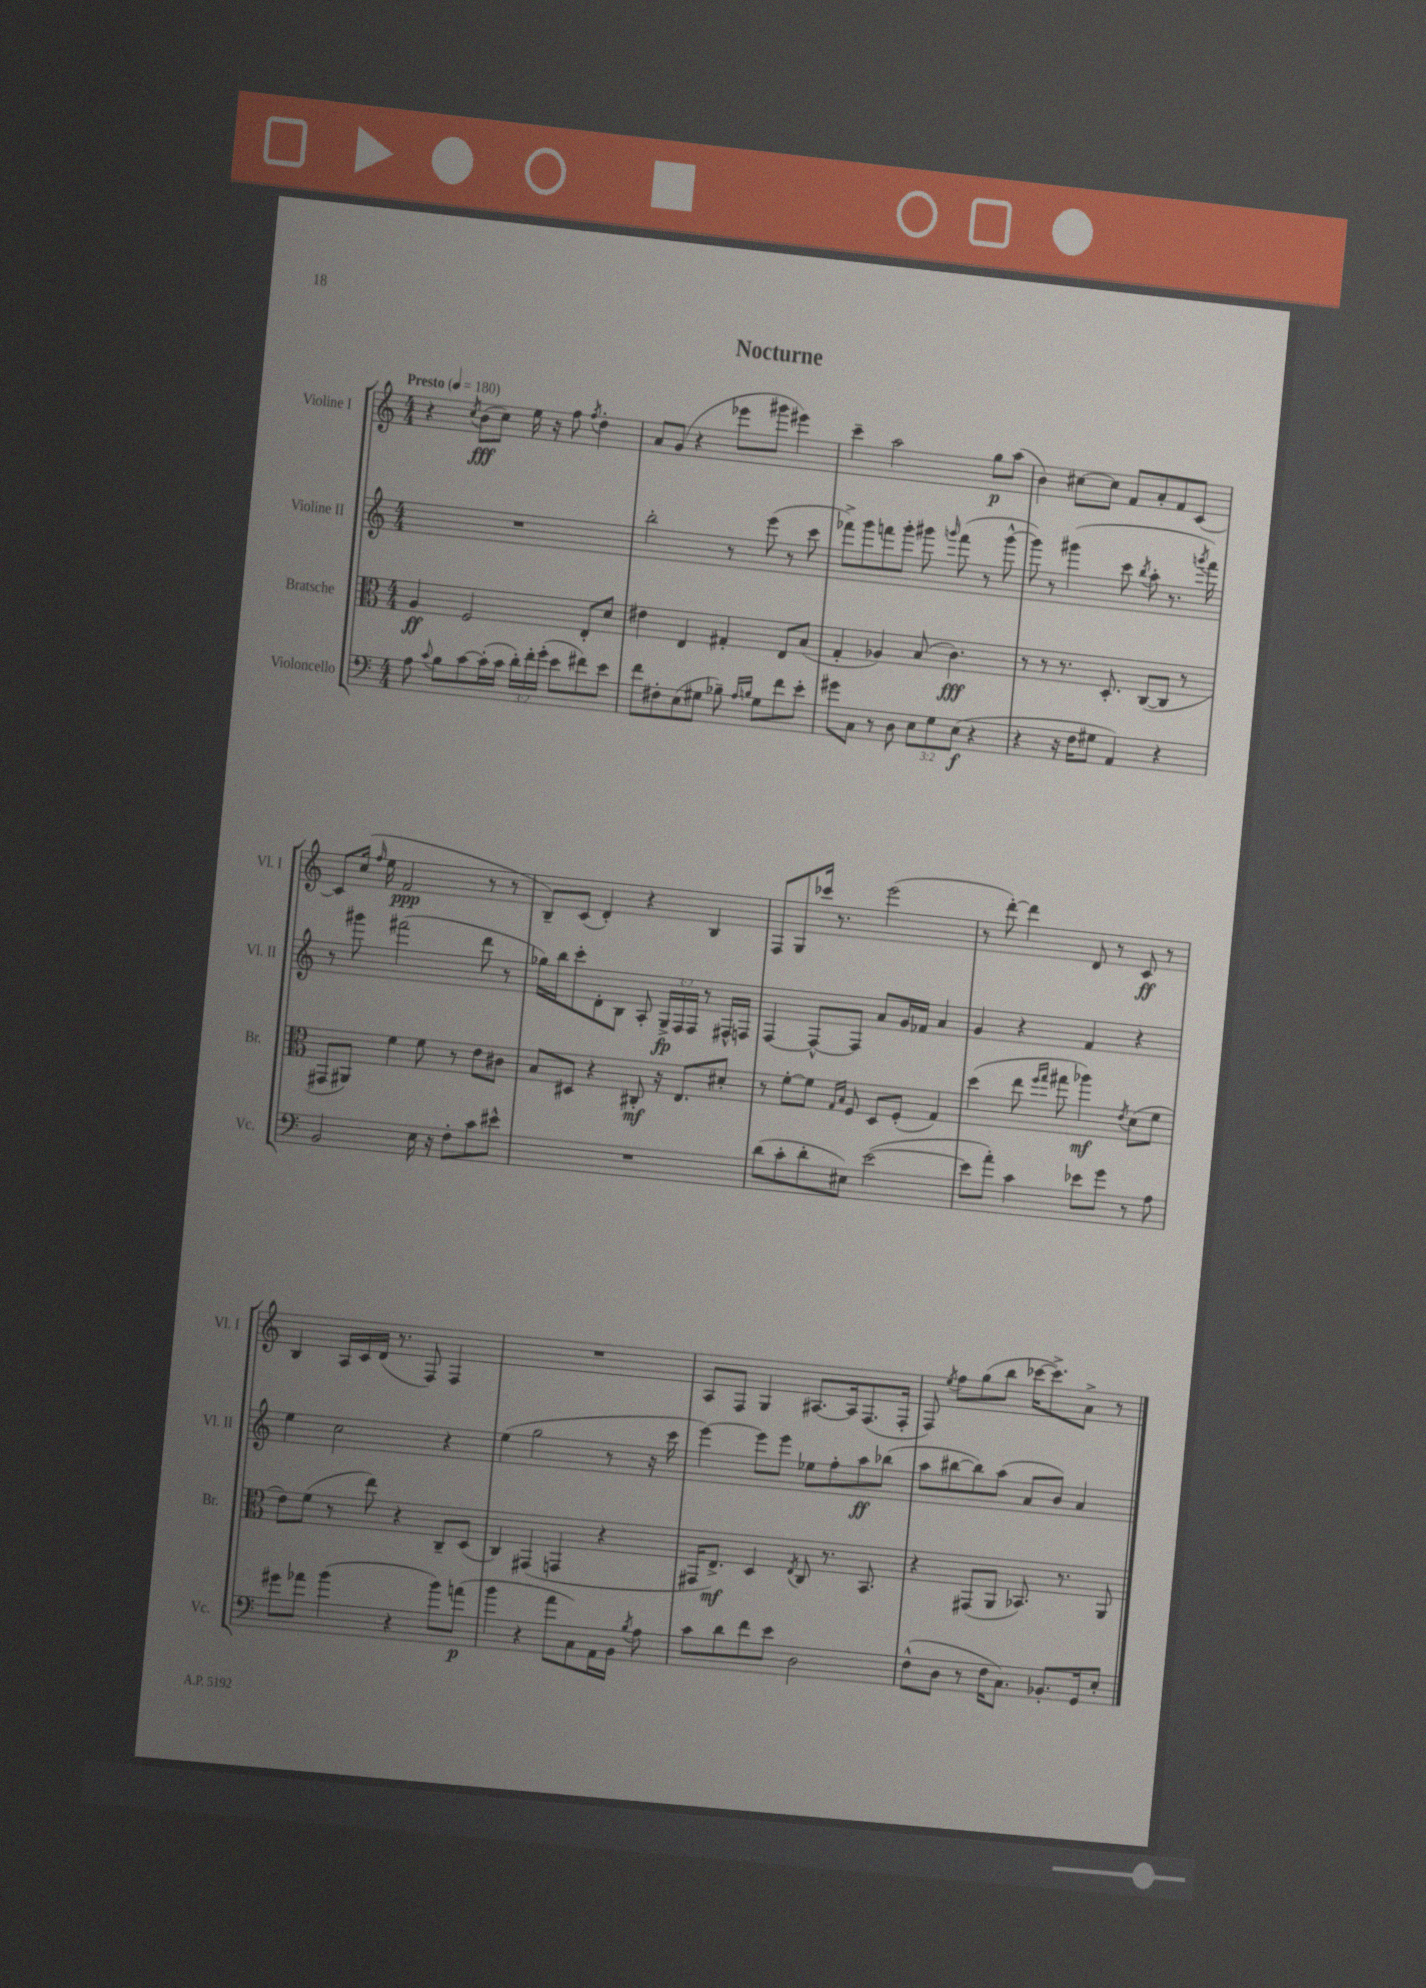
\header { title = "Nocturne" }
<<
\new StaffGroup <<
\new Staff = "s0" \with { instrumentName = "Violine I" shortInstrumentName = "Vl. I" } {
    \clef treble \key c \major \numericTimeSignature \time 4/4 \tempo "Presto" 4 = 180
    \autoBeamOff r4 \acciaccatura { c''8 } b'8[\fff( c''8]) e''16 r16 f''8 \acciaccatura { f''8 } d''4-. |
    a'8[ g'8]( r4 ees'''8[ gis'''8] eis'''4) |
    c'''4-- a''2 g''8[\p a''8]( |
    b'4) cis''8[~ cis''8] f'8[ a'8-. f'8 c'8]~ |
    c'8[ c''16]( \grace { f''16 } e''16 f'2\ppp r8 r8 |
    b8[--) c'8]( d'4-.) r4 b4 |
    f8[ g8 ces'''16] r8. e'''2( |
    r8 d'''8~-.) d'''4 d'8 r8 c'8\ff r8 |
    b4 a16[ c'16 d'16]( r8. f8) f4 |
    R1 |
    a8[ f8] g4 ais8.[~ ais16 f8.( f16]-. |
    f8) \acciaccatura { e''8 } f''8[ g''8( b''8] ces'''16[~ ces'''8.->) a'8]-> r8 \bar "|." |
}
\new Staff = "s1" \with { instrumentName = "Violine II" shortInstrumentName = "Vl. II" } {
    \clef treble \key c \major \numericTimeSignature \time 4/4 \override Staff.TupletNumber.text = #tuplet-number::calc-fraction-text
    \autoBeamOff R1 |
    b''2-. r8 e'''8( r8 c'''8 |
    fes'''8[->) g'''8 f'''8 g'''8]-. gis'''8 \grace { g'''16 } f'''8( r8 g'''8~-^ |
    g'''8) r8 gis'''4( c'''8 \acciaccatura { b''8 } a''8-. r8. \acciaccatura { g'''8 } f'''16) |
    r8 gis'''8 fis'''2( d'''8 r8 |
    ges''16[) b''16 c'''8-. d'8-. b8] a8-. \tuplet 3/2 { g16[->\fp f16 f16] } r8 fis16[-^ f16] |
    f4~ f8[~-^ f8] a'8[ g'16 fes'16] a'4 |
    g'4 r4 f'4 r4 |
    e''4 c''2 r4 |
    e''4( g''2 r8 r16 c'''16 |
    e'''4~) e'''8[ e'''8] ees''8[ f''8-. a''8\ff bes''8]( |
    a''8[ bis''8~ bis''8) a''8]( a'8[ b'8]) a'4 \bar "|." |
}
\new Staff = "s2" \with { instrumentName = "Bratsche" shortInstrumentName = "Br." } {
    \clef alto \key c \major \numericTimeSignature \time 4/4
    \autoBeamOff a4\ff f2 e8[-. d'8] |
    eis'4 e4 gis4-. e8[ b8]( |
    g4-. aes4) b8( c'4.\fff) |
    r8 r8 r8. d8.-. c8[~( c8] r8 |
    gis,8[ ais,8]) f'4 f'8 r8 e'8[ cis'8] |
    b8[ dis8] r4 cis8-.\mf r16 e8.[ dis'8]-. |
    r8 f'8[~-. f'8] \grace { g16[ b16] } f8 d8[ f8]-.( g4) |
    d''4( e''8 \grace { f''16[ g''16] } gis''8 aes''4\mf) \acciaccatura { e'8 } d'8[( f'8] |
    e'8[) f'8]( r8 e''8) r4 c8[-- d8]( |
    c4) gis,4( g,4 r4 |
    gis,16[ e8.]->\mf) d4 \acciaccatura { e8 } c8 r8. b,8. |
    r4 gis,8[( a,8] bes,8.) r8. a,8 \bar "|." |
}
\new Staff = "s3" \with { instrumentName = "Violoncello" shortInstrumentName = "Vc." } {
    \clef bass \key c \major \numericTimeSignature \time 4/4 \override Staff.TupletNumber.text = #tuplet-number::calc-fraction-text
    \autoBeamOff a8 \appoggiatura { c'8 } b8[ c'8~ c'16-.( c'16] \tuplet 3/2 { d'16[-.) f'16-. g'16]-.( } e'8[ fis'8) e'8] |
    f'8[ fis8-. e8( gis8] bes8--) \grace { a16[ b16] } gis8[ f'8 e'8]-. |
    gis'8[ c8] r8 d8 \tuplet 3/2 { e8[ g8 e8]\f( } r4 |
    r4 r16 f16[ gis8] a,4) r4 |
    b,2 e16 r16 f8[-. c'8 eis'8]-^ |
    R1 |
    d'8[( c'8-. d'8-. eis8]) e'2~( |
    e'8[ a'8]-.) c'4 ees'8[ g'8] r8 a8 |
    gis'8[ aes'8] b'4( r4 b'8[) a'8]\p( |
    b'4 r4 a'8[ c8) a,16 b,16] \acciaccatura { b8 } a8 |
    c'8[ d'8 f'8 e'8] d2 |
    f8[-^( d8] r8 f16[ c8.]) bes,8.[-. g,16 e8]-. \bar "|." |
}
>>
>>
\layout { \context { \Score \remove "Bar_number_engraver" } }
